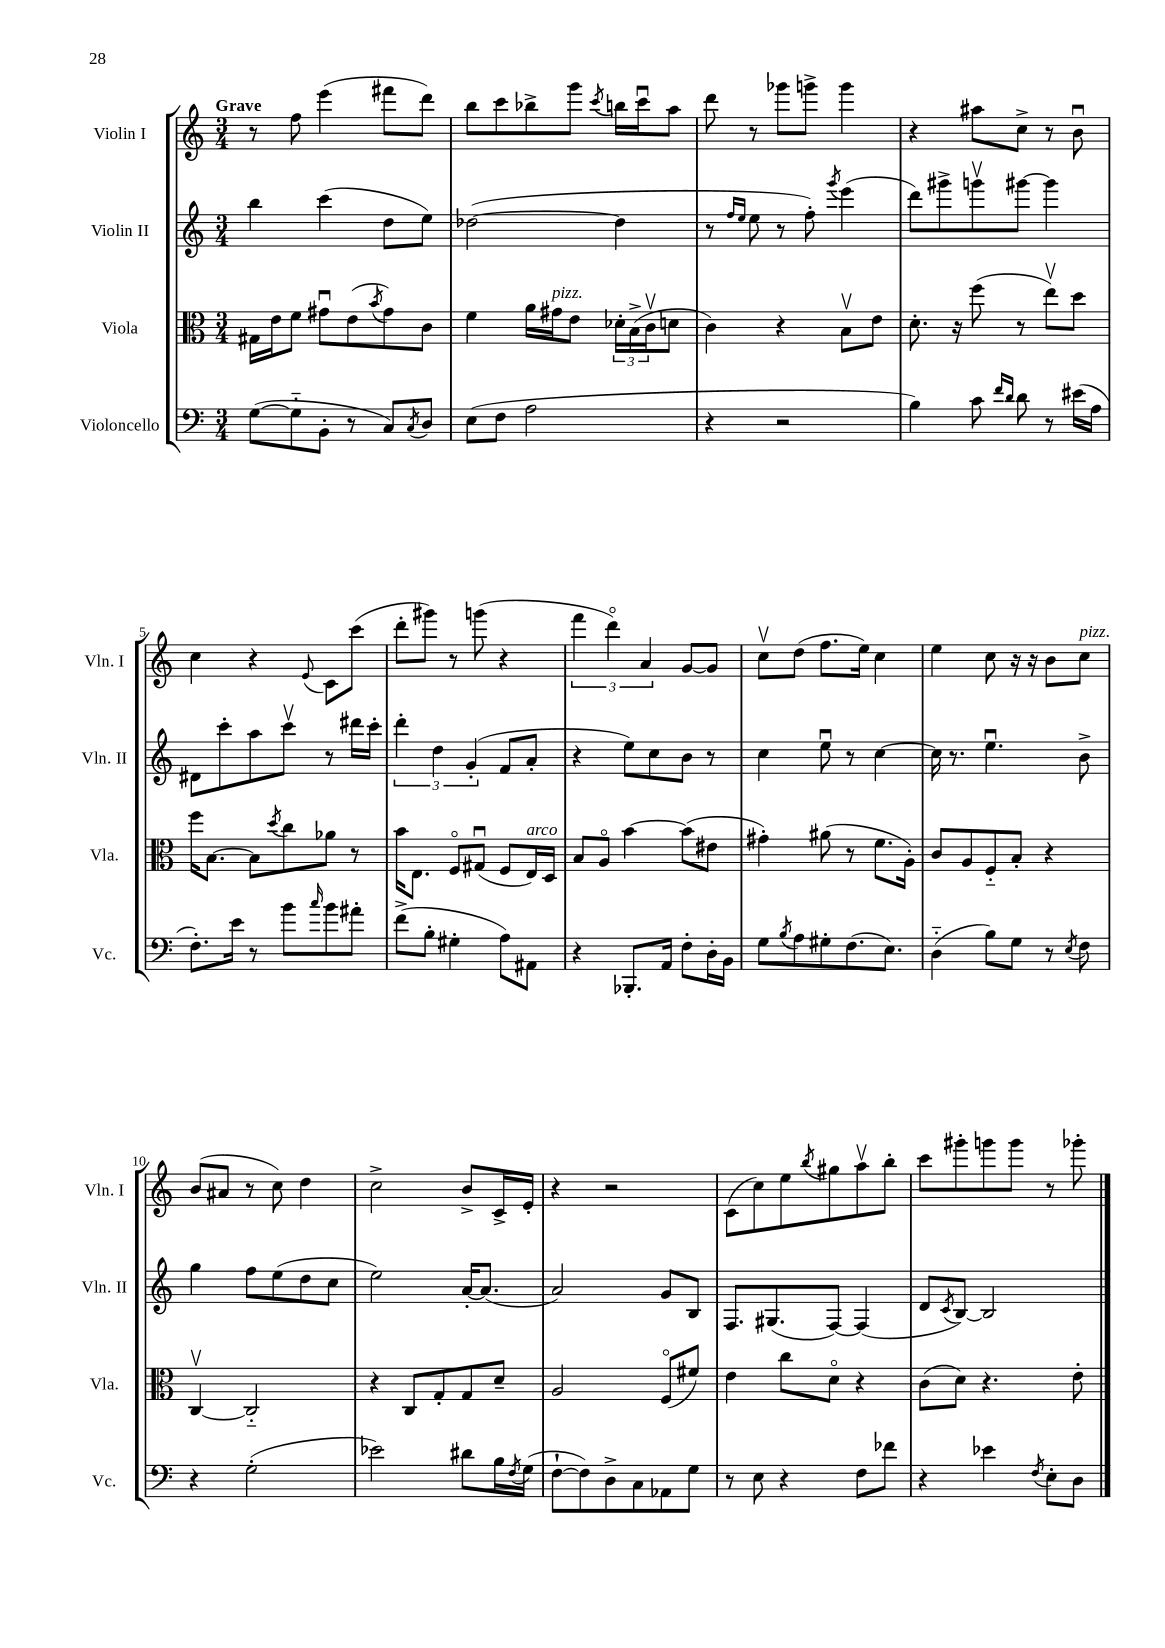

**kern	**kern	**kern	**kern
*staff4	*staff3	*staff2	*staff1
*clefF4	*clefC3	*clefG2	*clefG2
*k[]	*k[]	*k[]	*k[]
*M3/4	*M3/4	*M3/4	*M3/4
([8G	16G#	4bb	8r
.	16e	.	.
8G'~]	8f	.	8ff
8BB'	8g#u	(4ccc	(4eee
8r	(8e	.	.
.	8qb	.	.
8C)	8g#)	8dd	8fff#
8qC	.	.	.
8D	8c	8ee)	8ddd)
=	=	=	=
(8E	4f	([2dd-	8bb
8F	.	.	8ccc
2A	16a	.	8bb-^
.	16g#	.	.
.	8e	.	8ggg
.	.	.	8qccc
.	24d-'	4dd-]	16bb
.	(24B^	.	.
.	.	.	16cccu
.	24cv	.	.
.	8d	.	8aa
=	=	=	=
4r	4c)	8r	8ddd
.	.	16qqff	.
.	.	16qqee	.
.	.	8ee	8r
2r	4r	8r	8ggg-
.	.	8ff')	8ggg^
.	.	8qggg	.
.	8Bv	(4eee	4ggg
.	8e	.	.
=	=	=	=
4B)	8.d'	8ddd)	4r
.	.	8ggg#^	.
.	16r	.	.
8c	(8ff	8gggv	8aa#
16qqf	.	.	.
16qqd	.	.	.
8d	8r	[8ggg#	8cc^
8r	8eev)	4ggg#]	8r
(16e#	8dd	.	8bu
16A	.	.	.
=	=	=	=
8.F')	16ff	8d#	4cc
.	[8.B	.	.
.	.	8ccc'	.
16e	.	.	.
8r	8B]	8aa	4r
.	8qdd	.	.
8b	8cc	8cccv	.
16qqcc	.	.	8qqe
8b	8a-	8r	8c
8a#'	8r	16ddd#	(8ccc
.	.	16ccc'	.
=	=	=	=
(8f^	16b	6ddd'	8ddd'
.	8.E	.	.
8B'	.	.	8ggg#)
.	.	6dd	.
4G#'	8Fo	.	8r
.	.	(6g'	.
.	(8G#u	.	(8ggg
8A)	8F	8f	4r
8AA#	16E)	8a'	.
.	16D	.	.
=	=	=	=
4r	8B	4r	6fff
.	8Ao	.	.
.	.	.	6dddo)
8.BBB-'	[4b	8ee)	.
.	.	.	6a
.	.	8cc	.
16AA	.	.	.
8F'	(8b]	8b	[8g
16D'	8e#	8r	8g]
16BB	.	.	.
=	=	=	=
8G	4g#')	4cc	8ccv
8qB	.	.	.
8A	.	.	(8dd
8G#'	(8a#	8eeu	8.ff
(8.F	8r	8r	.
.	.	.	16ee)
.	8.f	[4cc	4cc
8.E)	.	.	.
.	16A')	.	.
=	=	=	=
(4D'~	8c	16cc]	4ee
.	.	8.r	.
.	8A	.	.
8B)	8F'~	4.eeu	8cc
8G	8B'	.	16r
.	.	.	16r
8r	4r	.	8b
8qE	.	.	.
8F	.	8b^	8cc
=	=	=	=
4r	[4Cv	4gg	(8b
.	.	.	8a#
(2G'	2C'~]	8ff	8r
.	.	(8ee	8cc)
.	.	8dd	4dd
.	.	8cc	.
=	=	=	=
2e-)	4r	2ee)	2cc^
.	8C	.	.
.	8G'	.	.
8d#	8G	[16a'	8b^
.	.	(8.a]	.
16B	8d~	.	16c^
8qF	.	.	.
(16G	.	.	16e'
=	=	=	=
[8F`	2A	2a)	4r
8F])	.	.	.
8D^	.	.	2r
8C	.	.	.
8AA-	(8Fo	8g	.
8G	8f#)	8B	.
=	=	=	=
8r	4e	8.F	(8c
8E	.	.	8cc)
.	.	(8.G#	.
4r	8cc	.	8ee
.	.	.	8qbb
.	8do	[8F)	8gg#
8F	4r	(4F]	8aav
8f-	.	.	8bb'
=	=	=	=
4r	(8c	8d	8ccc
.	.	8qc	.
.	8d)	[8B)	8ggg#'
4e-	4.r	2B]	8ggg
.	.	.	8ggg
8qF	.	.	.
8E'	.	.	8r
8D	8e'	.	8ggg-'
==	==	==	==
*-	*-	*-	*-
